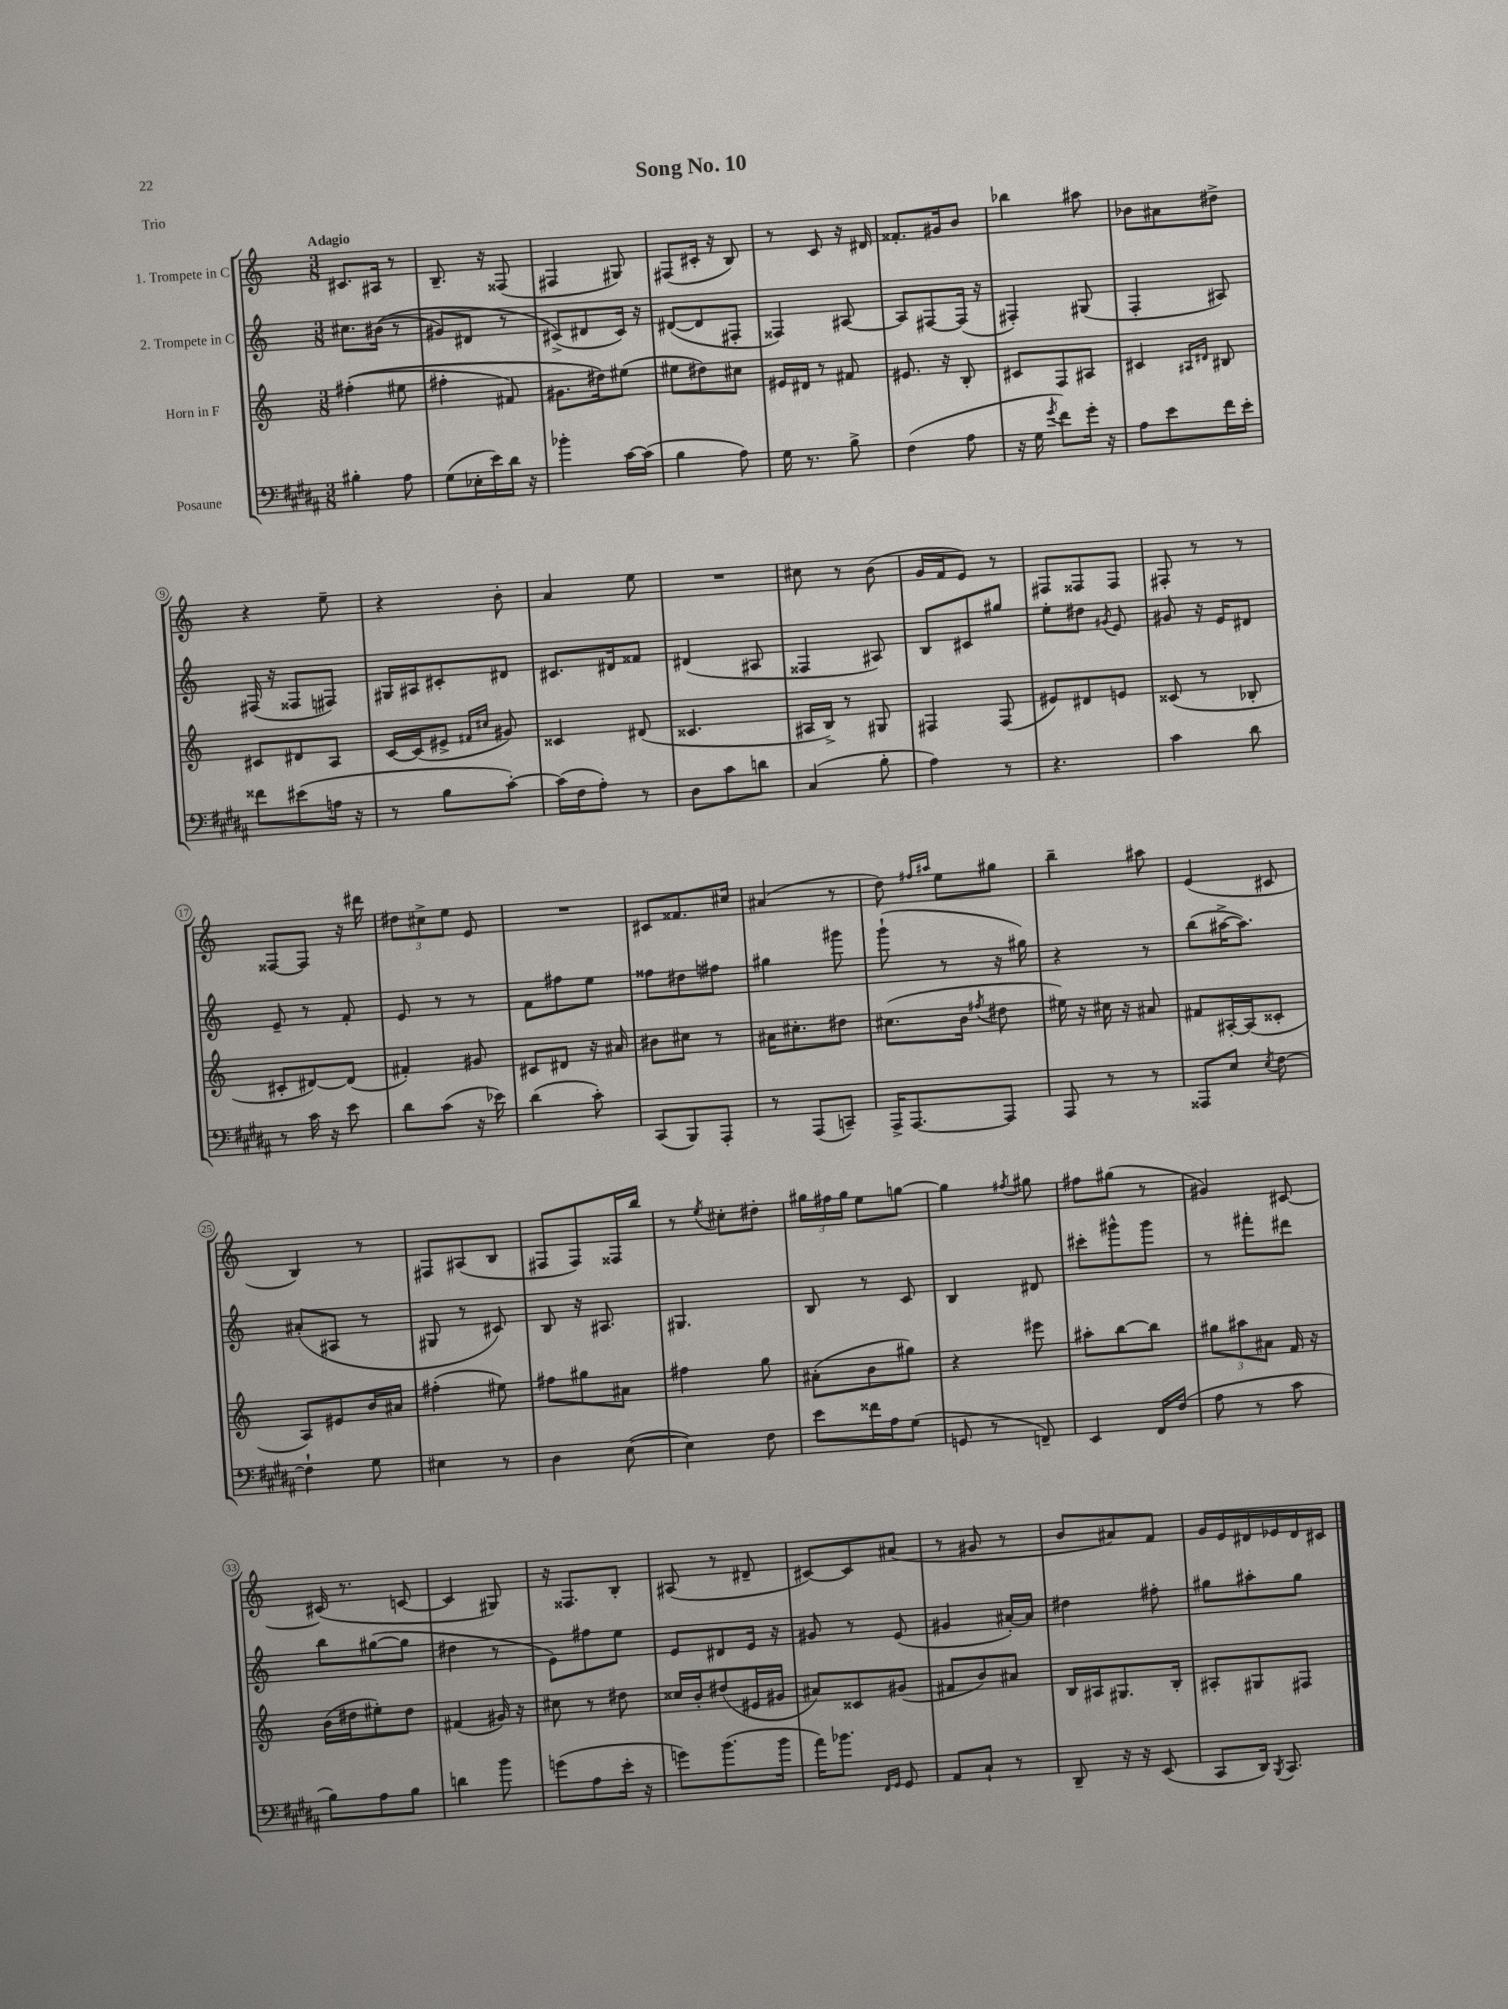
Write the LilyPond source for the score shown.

\header { title = "Song No. 10" piece = "Trio" }
<<
\new StaffGroup <<
\new Staff = "s0" \with { instrumentName = "1. Trompete in C" } {
    \clef treble \key c \major \numericTimeSignature \time 3/8 \tempo "Adagio"
    \autoBeamOff cis'8.[ ais16] r8 |
    b8.-- r16 fisis8( |
    fis4 gis8) |
    fis8[( cis'16]-. r16 b8) |
    r8 c'8 r16 dis'16 |
    fisis'8.[-. gis'16 b'8] |
    bes''4 ais''8 |
    bes'8[ ais'8 dis''8]-> |
    r4 e''8-- |
    r4 b'8-. |
    a'4 e''8 |
    R4. |
    cis''8 r8 b'8( |
    g'16[ f'16 e'8]) r8 |
    fis8[ fisis8 fisis8] |
    fis8-. r8 r8 |
    fisis8[~ fisis8] r16 dis'''16 |
    \tuplet 3/2 { dis''8[ cis''8-> e''8] } e'8 |
    R4. |
    cis'8[ fisis'8. cis''16] |
    ais'4( r8 |
    d''8) \grace { fis''16[ ais''16] } e''8[ gis''8] |
    b''4-- ais''8 |
    e'4( cis'8 |
    b4) r8 |
    fis8[ ais8( b8] |
    fis8[ fis8) fisis16 b''16] |
    r8 \acciaccatura { e''8 } cis''8[-. dis''8]-. |
    \tuplet 3/2 { gis''16[ fis''16 gis''16] } e''8[ g''8]~ |
    g''4 \acciaccatura { fis''8 } gis''8 |
    fis''8[ gis''8]( r8 |
    gis'4) cis'8~ |
    cis'16( r8. c'8~ |
    c'4 gis8) |
    r16 fisis8.[ b8]-. |
    ais8( r8 dis'8-- |
    cis'8[~) cis'8 ais'8]( |
    r8 gis'8 r8 |
    b'8[ ais'8) f'8] |
    g'16[ e'16 dis'16 ees'16 dis'16 cis'16] \bar "|." |
}
\new Staff = "s1" \with { instrumentName = "2. Trompete in C" } {
    \clef treble \key c \major \numericTimeSignature \time 3/8
    \autoBeamOff cis''8.[ bis'16](\( r8 |
    gis'8[) dis'8] r8 |
    cis'8[->(\) dis'8 cis'16]) r16 |
    dis'8[~( dis'8 fis8]-. |
    fisis4) ais8~ |
    ais8[ fis8~ fis16]( r16 |
    fis4-.) gis8( |
    f4-. ais8) |
    fis16( r16 fisis8[ fis8]) |
    gis16[ ais16 cis'8-. dis'8] |
    cis'8.[ dis'16 fisis'8] |
    dis'4( ais8 |
    fisis4 ais8) |
    b8[ cis'8 gis''8] |
    e''8[-. dis''8] \acciaccatura { gis'8 } e'8 |
    gis'8 r16 e'16[ dis'8] |
    e'8-- r8 f'8-. |
    e'8 r8 r8 |
    f'8[ fis''8 e''8] |
    fisis''8[ dis''8 fis''8] |
    gis''4 gis'''8 |
    g'''8-!( r8 r16 gis''16) |
    r4 r8 |
    b''8[( ais''16~-> ais''8.]) |
    ais'8[-.( ais8] r8 |
    gis8 r8 cis'8) |
    b8 r16 ais8. |
    gis4. |
    b8 r8 c'8 |
    b4 dis'8 |
    cis'''8[-. gis'''8-^ gis'''8] |
    r8 fis'''8[-. dis'''8] |
    b''8[ gis''8~( gis''8] |
    dis''4 r8 |
    e'8[) fis''8 e''8] |
    e'8[ dis'8 e'16] r16 |
    gis'8 r8 e'8( |
    gis'4 ais'16[~-.) ais'16] |
    dis''4 fis''8-. |
    gis''8[ ais''8-. gis''8] \bar "|." |
}
\new Staff = "s2" \with { instrumentName = "Horn in F" } {
    \clef treble \key c \major \numericTimeSignature \time 3/8
    \autoBeamOff fis''4-.(\( eis''8 |
    fis''4-. fis'8) |
    gis'8.[ dis''16\) eis''8]( |
    eis''8[ dis''8) cis''8] |
    eis'16[ dis'16] r8 fis'8 |
    eis'8. r16 b8-. |
    cis'8[ f8 ais8] |
    cis'4 \grace { ais16[ dis'16] } bis8 |
    cis'8[ dis'8 a8] |
    c'16[~ c'16( eis'8]-> \grace { fis'16[ cis''16] } gis'8) |
    cisis'4 dis'8( |
    cisis'4. |
    ais16[ b16]->) r8 gis8 |
    fis4 fis8( |
    eis'8[) dis'8 e'8] |
    cisis'8( r8 bes8-. |
    cis'8[-. dis'8~) dis'8]( |
    fis'4-.) gis'8 |
    cis'8[ dis'8] r16 ais'16 |
    bis'8[ cis''8] r8 |
    ais'16[ cis''8.-. dis''8] |
    cis''8.[( b'16] \acciaccatura { fis''8 } dis''8 |
    eis''16) r16 cis''16 r16 ais'8 |
    fis'8[ ais16~-. ais16( cisis'8]-. |
    a8[) eis'8 b'16 ais'16] |
    fis''4-.( eis''8) |
    fis''8[ gis''8 ais'8] |
    fis''4 g''8 |
    ais'8[-.( b'8 gis''8]) |
    r4 eis'''8 |
    ais''8[-. b''8~ b''8] |
    \tuplet 3/2 { gis''8[ ais''8 ais'8] } f'16 r16 |
    b'16[( dis''16 eis''8-.) dis''8] |
    fis'4( gis'16) r16 |
    cis''8 r8 dis''8 |
    cisis''16[ b'16-. dis''8( eis'16 gis'16] |
    ais'8[) cisis'8 gis'8]( |
    fis'8[ b'8) ais'8] |
    b16[ ais16 gis8. b16]-. |
    ais8[-. gis8 fis8] \bar "|." |
}
\new Staff = "s3" \with { instrumentName = "Posaune" } {
    \clef bass \key b \major \numericTimeSignature \time 3/8
    \autoBeamOff bis4-. ais8 |
    gis8[( ees16-. e'16) dis'16] r16 |
    bes'4-. cis'16[~ cis'16]( |
    b4 ais8) |
    gis16 r8. b8-> |
    fis4( ais8 |
    r16 gis16 \acciaccatura { gis'8 } fis'8[) gis'16]-. r16 |
    ais8[ e'8 fis'16 e'16]-. |
    fisis'8[ eis'8( a16] r16 |
    r8 b8[ cis'8]~-.) |
    cis'16[( fis16 ais8]-.) r8 |
    dis8[ cis'8 d'8] |
    cis4( b8-. |
    ais4) r8 |
    r4. |
    cis'4 dis'8 |
    r8 cis'16 r16 e'8 |
    dis'8[ cis'8]( r16 ees'16) |
    dis'4( cis'8-.) |
    cis,8[( b,,8) ais,,8]-. |
    r8 ais,,8[( c,8]--) |
    ais,,16[-> ais,,8.~ ais,,8] |
    ais,,8 r8 r8 |
    aisis,,8[ e8] \acciaccatura { e8 } fis8~ |
    fis4-! gis8 |
    eis4 r8 |
    dis4 e8~( |
    e4) fis8 |
    e'8[ fisis'16 ais16 gis8]( |
    g,8 r8 f,8--) |
    e,4 fis,16[ fis16]( |
    ais8 r8 cis'8 |
    b8[) ais8 b8] |
    d'4 b'8 |
    g'8[( ais8 e'16]-. r16 |
    g'8[) b'8.( b'16] |
    ais'16[) bes'8.] \grace { fis,16[ gis,16] } gis,8 |
    ais,8[ cis8]-! r8 |
    dis,8-- r16 r16 e,8( |
    cis,8[ dis,16]) \acciaccatura { b,,8 } cis,8. \bar "|." |
}
>>
>>
\layout { \context { \Score \override BarNumber.stencil = #(make-stencil-circler 0.1 0.3 ly:text-interface::print) } }
